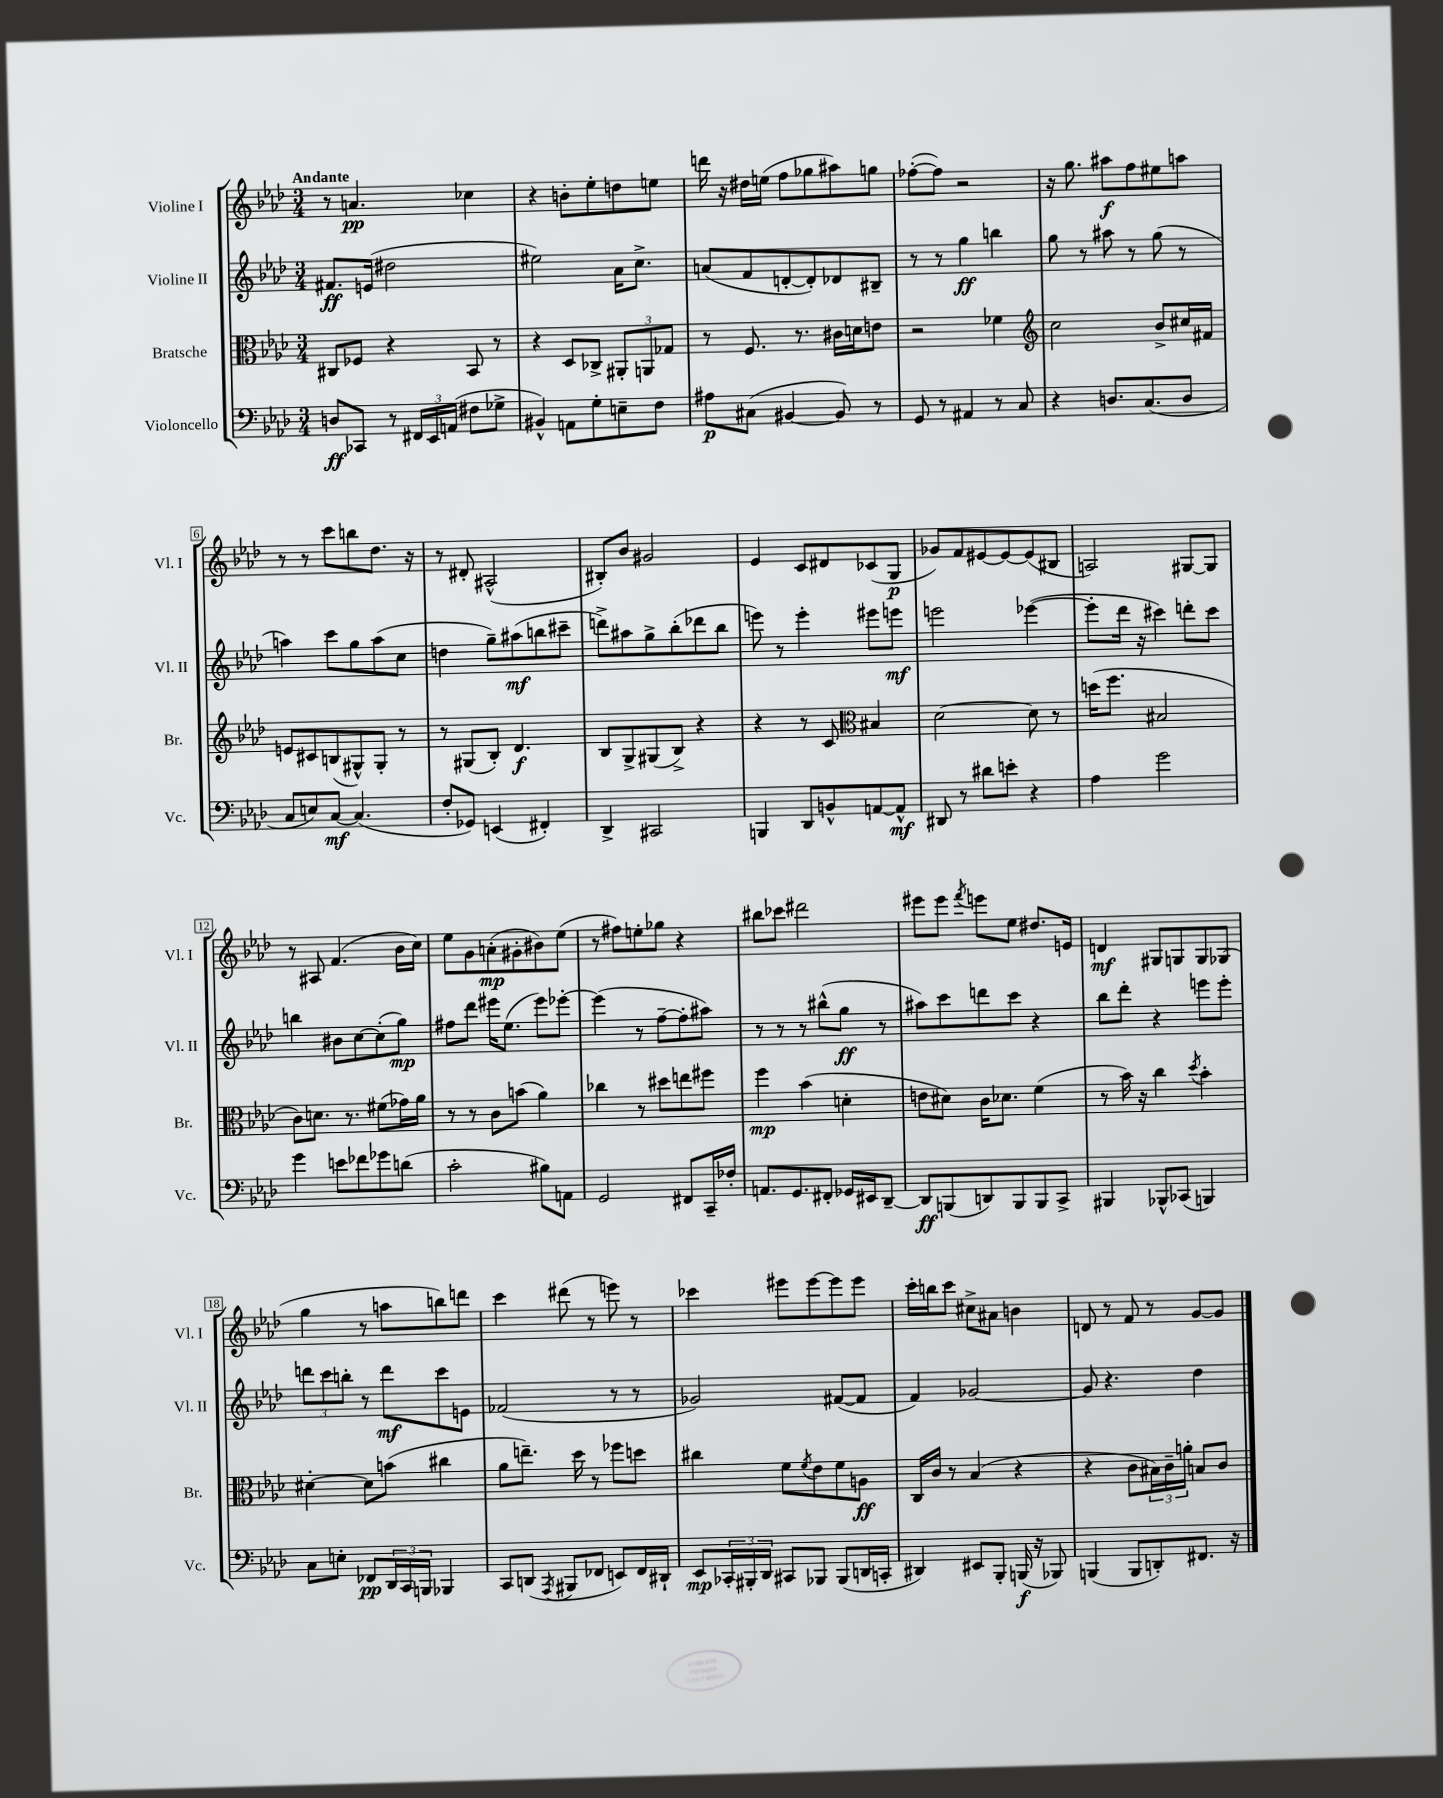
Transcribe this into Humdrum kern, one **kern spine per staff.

**kern	**kern	**kern	**kern
*staff4	*staff3	*staff2	*staff1
*clefF4	*clefC3	*clefG2	*clefG2
*k[b-e-a-d-]	*k[b-e-a-d-]	*k[b-e-a-d-]	*k[b-e-a-d-]
*M3/4	*M3/4	*M3/4	*M3/4
8D/L	8C#/L	8.f#/L	8r
8CC-/J	8F-/J	.	4.a/
.	.	(16e/Jk	.
8r	4r	2dd#\	.
24FF#/LL	.	.	.
24EE-/	.	.	.
(24AA/JJ	.	.	.
8F#\L	8BB-/	.	4cc-\
8G-^\J	8r	.	.
=	=	=	=
4BB#^^/)	4r	2ee#\)	4r
8AA\L	8D-/L	.	8b'\L
8G'\	8C-^/J	.	8ee-'\
8E~\	12AA#'/L	16a-\LK	8dd\
.	.	8.cc^\J	.
.	12AA/	.	.
8F\J	.	.	8ee\J
.	12G-/J	.	.
=	=	=	=
8A#\L	8r	(8a/L	16ddd\
.	.	.	16r
(8C#\J	8.F/	8f/	16dd#\LL
.	.	.	(16ee\JJ
[4BB#/	.	[8d'/	8ff\L
.	8.r	.	.
.	.	8d'/])	8gg-\
8BB#/])	16c#\LL	8d-/	8aa#\)
.	16d\J	.	.
8r	8e\J	8B#~/J	8gg\J
=	=	=	=
8GG/	2r	8r	([8ff-'\L
8r	.	8r	8ff-\]J)
4AA#/	.	4gg\	2r
8r	4f-\	4bb\	.
8C/	.	.	.
=	=	=	=
*	*clefG2	*	*
4r	2cc\	8gg\	16r
.	.	.	8.gg\
.	.	8r	.
8.D/L	.	8aa#\	8aa#\L
.	.	8r	8ff\
(8.C/	.	.	.
.	8b-^/L	(8gg\	8ee#\
8D/J	16cc#/L	8r	8aa\J
.	16f#/JJ	.	.
=	=	=	=
8C/L	8e/L	4aa\)	8r
8E/)	8c#/	.	8r
[8C/J	(8B/	8ccc\L	8ccc\L
(4.C/]	8G#^^/)	8gg\	8bb\
.	8G#'/J	(8aa\	8.dd-\J
.	8r	8cc\J	.
.	.	.	16r
=	=	=	=
8F'/L	8r	4dd\	8r
8GG-/J)	(8G#/L	.	8d#'/
(4EE/	8B-'/J)	8gg~\L)	(2A#^^/
.	4.d-/	(8aa#\	.
4FF#'/)	.	8bb\	.
.	.	8ccc#~\J	.
=	=	=	=
4DD-^/	8B-/L	8ddd^\L)	8B#'/L)
.	8G^/	8aa#\	8b-/J
2CC#/	(8G#/	8gg^\	2g#/
.	8B-^/J)	(8bb-'\	.
.	4r	8ddd-\	.
.	.	8bb-\J	.
=	=	=	=
4BBB/	4r	8eee\)	4e-/
.	.	8r	.
8DD-/L	8r	4eee'\	8c/L
8BB^^/	8c/	.	8d#/
*	*clefC3	*	*
[8AA/	4B#/	8eee#\L	(8c-/
8AA^^/]J	.	8eee\J	8G/J
=	=	=	=
8DD#/	[2d-\	2eee\	8g-/L)
8r	.	.	8f/
8d#\L	.	.	[8e#/
8e'\J	.	.	8e#/_
4r	8d-\]	([4eee-\	(8e#/]
.	8r	.	8B#/J
=	=	=	=
4A-\	(16dd\LK	8eee-'\]L	2A/)
.	8.ff\J	.	.
.	.	16ddd-\Jk	.
.	.	16r	.
2g\	2B#/	4ccc#\)	.
.	.	8ddd'\L	[8G#/L
.	.	8ccc#\J	8G#/]J
=	=	=	=
4g\	8c\L)	4bb\	8r
.	8.d\J	.	8A#/
8e\L	.	8b#\L	(4.f/
.	8.r	.	.
8f-\	.	[8cc\	.
8g-\	(8f#\L	(8cc'\]	.
(8d\J	16g-\L)	8gg\J)	16b-\LL
.	16a-\JJ	.	16cc\JJ)
=	=	=	=
2c'\	8r	8ff#\L	8ee-\L
.	8r	8ddd-\J	8g\
.	8c\L	16eee#\LK	(8a'\
.	.	(8.ee-\J	.
.	(8b\J	.	8g#'\
8B#\L)	4a-\)	8eee#\L)	8b#\)
8AA\J	.	[8eee-'\J	(8ee-\J
=	=	=	=
2GG/	4cc-\	(4eee-\]	8r
.	.	.	8ff#\L)
.	8r	8r	8ee'\
.	8dd#\L	[8ff~\L	8gg-\J
8FF#/L	8ee\	8ff'\]	4r
16CC~/L	8ff#\J	8aa#\J)	.
16F-'/JJ	.	.	.
=	=	=	=
8.AA/L	4ff\	8r	8bb#\L
.	.	8r	8ccc-\J
8.GG/	.	.	.
.	(4b-\	8r	2ddd#\
8FF#'/J	.	(8bb#^^\L	.
16GG-/LL	4d'\	8gg\J	.
16EE#/J	.	.	.
[8DD-~/J	.	8r	.
=	=	=	=
8DD-/]L	8e\L	8aa#\L)	8eee#\L
(8BBB/	8d#\J)	8ccc\	8eee#\J
.	.	.	8qfff/
8DD/)	16c\LK	8ddd\	8eee\L
.	8.d-\J	.	.
8BBB/	.	8ccc\J	8ee-\J
8BBB/	(4f\	4r	8.dd#/L
8CC^/J	.	.	.
.	.	.	16e/Jk
=	=	=	=
4BBB#/	8r	8bb-\L	4d/
.	16b-\)	8ddd-'\J	.
.	16r	.	.
8BBB-^^/L	4cc\	4r	8G#/L
(8CC-/J	.	.	8G/
.	8qdd-/	.	.
4BBB/)	4b-'\	8eee\L	8G/
.	.	8eee'\J	(8G-/J
=	=	=	=
8C\L	[4d#'\	12ddd\L	4gg\
.	.	12ccc\	.
8E'\J	.	.	.
.	.	12bb'\J	.
8FF-/L	8d#\]L	8r	8r
24DD-/L	(8b\J	8ddd\L	8aa\L
24CC/	.	.	.
24BBB/JJ	.	.	.
4BBB-/	4cc#\	8ccc\	8bb\)
.	.	8e\J	8ddd\J
=	=	=	=
8CC/L	8a-\L	(2f-/	4ccc\
(8DD/J	8.ee~\J)	.	.
8qAAA-/	.	.	.
8BBB#/L	.	.	(8ddd#\
.	16dd-\	.	.
8FF-/J	8r	.	8r
8EE/L)	8ff-\L	8r	8eee\)
16FF-/L	8dd\J	8r	8r
16DD#`/JJ	.	.	.
=	=	=	=
8EE-/L	4cc#\	2g-/)	4ccc-\
24CC-'/L	.	.	.
24BBB#'/	.	.	.
24DD-/JJ	.	.	.
8CC#/L	8f\L	.	8eee#\L
.	8qf/	.	.
8BBB-/J	8e-\	.	[8eee#\
(8BBB-/L	8f\	([8f#/L	8eee#\]
16DD/L	8A\J	8f#/]J	8eee#\J
16CC'/JJ	.	.	.
=	=	=	=
4DD#/)	16C/LL	4f/)	16ccc'\LL
.	16c/JJ	.	16bb\J
.	8r	.	8ccc\J
8EE#/L	(4B-/	[2g-/	8cc#^\L
8BBB-'/J	.	.	8a#\J
(16BBB/	4r	.	4b\
16r	.	.	.
8BBB-/)	.	.	.
=	=	=	=
(4BBB/	4r	8g-/]	8d/
.	.	4.r	8r
8BBB/L	8c\L	.	8f/
8DD'/)	24B#\L)	.	8r
.	24c~\	.	.
.	24a'\JJ	.	.
8.FF#/J	8B/L	4dd-\	[8g/L
.	8c/J	.	8g/]J
16r	.	.	.
==	==	==	==
*-	*-	*-	*-
